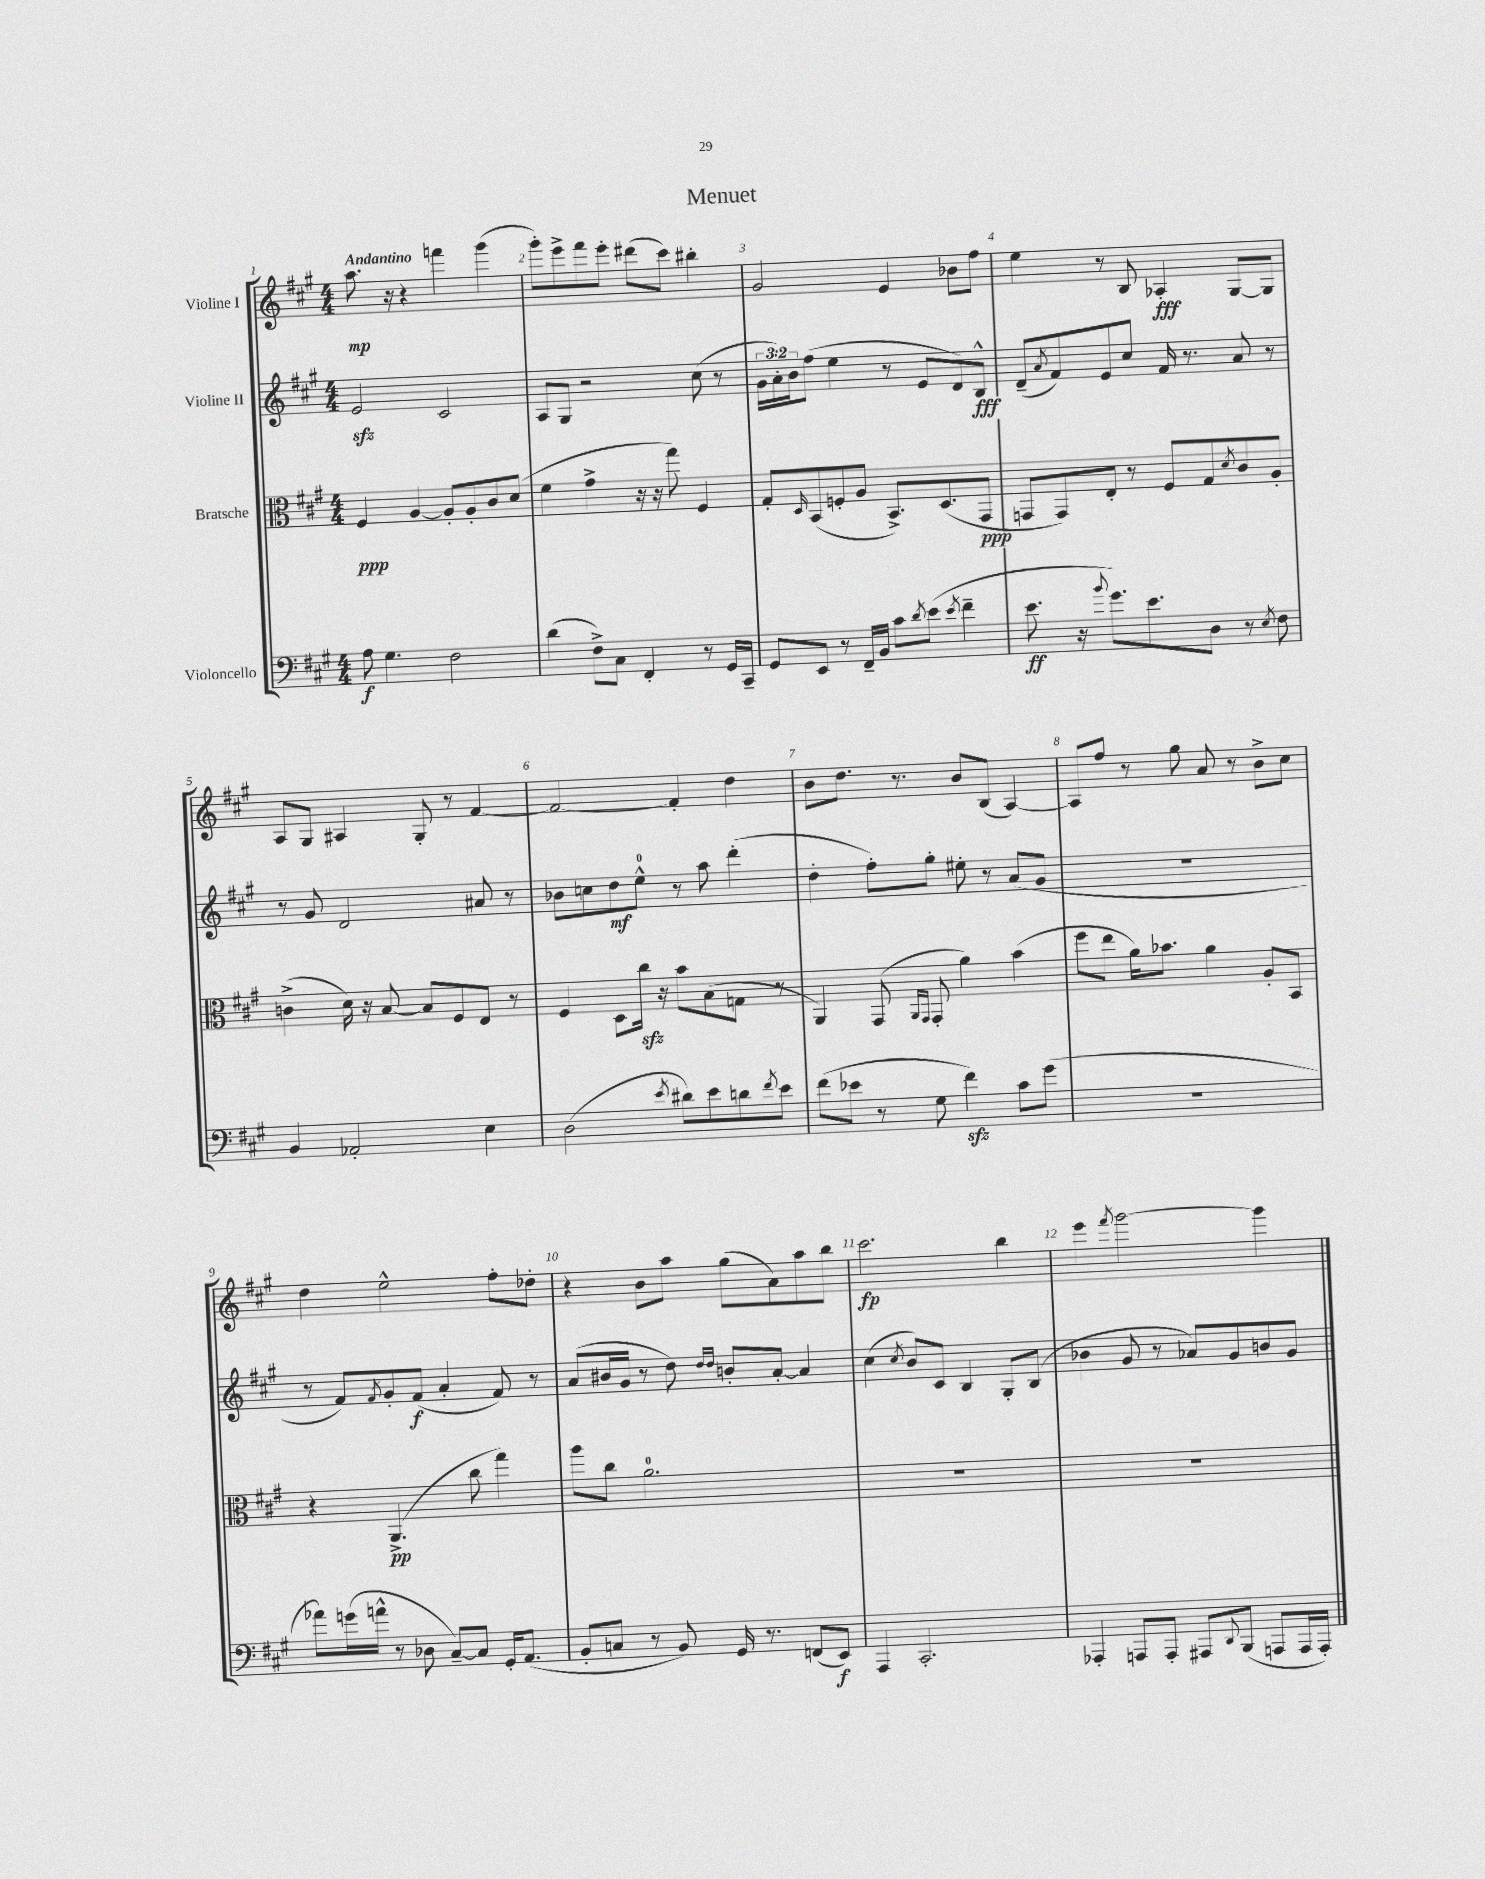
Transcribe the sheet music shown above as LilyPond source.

\header { title = "Menuet" }
<<
\new StaffGroup <<
\new Staff = "s0" \with { instrumentName = "Violine I" } {
    \clef treble \key a \major \numericTimeSignature \time 4/4 \tempo "Andantino"
    a''8.\mp r16 r4 f'''4 gis'''4( |
    gis'''8-.) e'''8-> fis'''8 e'''8-. dis'''8( cis'''8) bis''4-. |
    gis'2 e'4 bes'8 fis''8 |
    e''4 r8 b8 aes4-.\fff gis8~ gis8 |
    a8 gis8 ais4 gis8-. r8 fis'4~ |
    fis'2~ fis'4-. d''4 |
    b'8 d''8. r8. b'8 b8( a4~) |
    a8 fis''8 r8 gis''8 a'8 r8 b'8-> cis''8 |
    d''4 e''2-^ fis''8-. des''8-. |
    r4 b'8 a''8 gis''8( a'8) a''8 b''8 |
    cis'''2.\fp b''4 |
    e'''4 \acciaccatura { fis'''8 } gis'''2~ gis'''4 \bar "|." |
}
\new Staff = "s1" \with { instrumentName = "Violine II" } {
    \clef treble \key a \major \numericTimeSignature \time 4/4 \override Staff.TupletNumber.text = #tuplet-number::calc-fraction-text
    e'2\sfz cis'2 |
    a8 gis8 r2 cis''8( r8 |
    \tuplet 3/2 { gis'16 a'16-.) b'16 } fis''8( e''4 r8 e'8 d'8) b8-^\fff |
    d'8--( \acciaccatura { a'8 } fis'8) e'8 cis''8 fis'16 r8. a'8 r8 |
    r8 gis'8 d'2 ais'8 r8 |
    bes'8 c''8 d''8\mf e''8-0-^ r8 a''8 d'''4-.( |
    d''4-. fis''8-.) gis''8-. eis''8-. r8 a'8( gis'8 |
    R1 |
    r8 fis'8) \acciaccatura { fis'8 } gis'8-. fis'8\f( a'4-. fis'8) r8 |
    a'8( bis'16 gis'16 r8 d''8) \grace { d''16 d''16 } b'8-. a'8~-. a'4 |
    cis''4( \acciaccatura { cis''8 } b'8) cis'8 b4 gis8-. b8( |
    bes'4 gis'8 r8 aes'8) gis'8 b'8 gis'8 \bar "|." |
}
\new Staff = "s2" \with { instrumentName = "Bratsche" } {
    \clef alto \key a \major \numericTimeSignature \time 4/4
    fis4\ppp a4~ a8-. a8-. cis'8 d'8( |
    fis'4 gis'4-> r16 r16 gis''8) fis4 |
    gis8-. \grace { d16 } b,8( f8-. a8 b,8.->) d8.( gis,8\ppp |
    g,8 g,8) e8-. r8 fis8 gis8 \acciaccatura { d'8 } cis'8 a8-. |
    c'4->( d'16) r16 b8~ b8 fis8 e8 r8 |
    fis4 d8 cis''16\sfz r16 b'8 b8( g8 r8 |
    a,4) gis,8( \grace { a,16 gis,16 } gis,8-. a'4) b'4( |
    fis''8 e''8 a'16) bes'8. a'4 a8-. b,8 |
    r4 a,4.->\pp( cis''8 gis''4) |
    a''8 cis''8 a'2.-0 |
    R1 |
    R1 \bar "|." |
}
\new Staff = "s3" \with { instrumentName = "Violoncello" } {
    \clef bass \key a \major \numericTimeSignature \time 4/4
    a8\f gis4. fis2 |
    d'4( fis8->) cis8 fis,4-. r8 gis,16 cis,16-- |
    gis,8 e,8 r8 fis,16-- b,16 cis'8 \acciaccatura { d'8 } e'8( \acciaccatura { e'8 } fis'4-- |
    e'8.\ff r16 \appoggiatura { b'8 } gis'8.) e'8. d8 r8 \acciaccatura { e8 } fis8 |
    b,4 aes,2-. e4 |
    d2( \acciaccatura { e'8 } dis'8) e'8 d'8 \acciaccatura { fis'8 } e'8 |
    fis'8( ees'8 r8 gis8 fis'4\sfz) cis'8 gis'8( |
    R1 |
    aes'8) g'16( a'16-^ r8 des8 cis8~--) cis8 gis,16-. a,8.( |
    b,8-. c8 r8 b,8) gis,16 r8. f,8( e,8\f) |
    a,,4 cis,2.-. |
    aes,,4-. a,,8 a,,8-. ais,,8 \appoggiatura { d,8 } b,,8( a,,8 a,,16 a,,16-.) \bar "|." |
}
>>
>>
\layout { \context { \Score \override BarNumber.break-visibility = ##(#f #t #t) barNumberVisibility = #all-bar-numbers-visible } }
